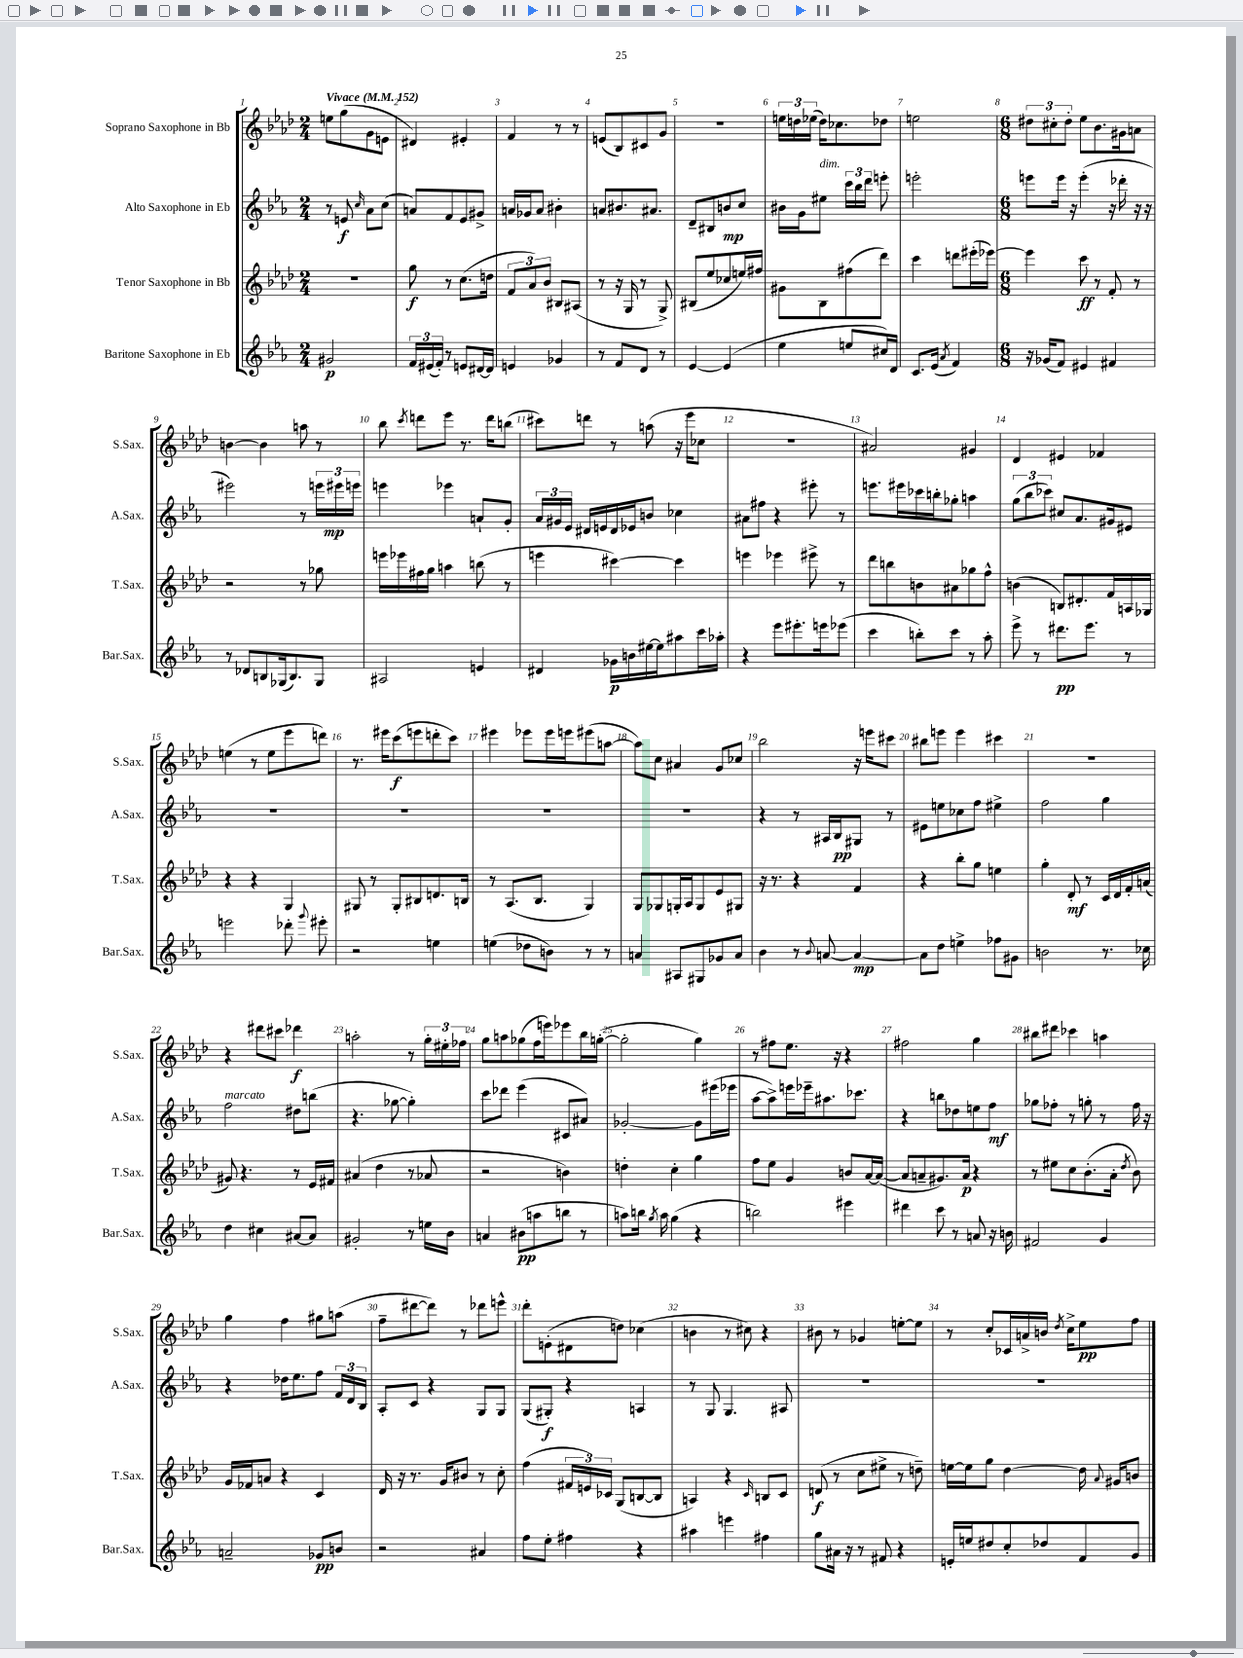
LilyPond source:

<<
\new StaffGroup <<
\new Staff = "s0" \with { instrumentName = "Soprano Saxophone in Bb" shortInstrumentName = "S.Sax." } {
    \clef treble \key aes \major \numericTimeSignature \time 2/4 \tempo "Vivace" 4 = 152
    \autoBeamOff e''8[ g''8( g'8 e'8] |
    dis'4) eis'4-. |
    f'4 r8 r8 |
    e'8[( bes8) cis'8 g'8] |
    r2 |
    \tuplet 3/2 { e''16[ d''16 ees''16]( } d''16[) ces''8. des''8] |
    e''2 |
    \numericTimeSignature \time 6/8 \tuplet 3/2 { dis''8[ cis''8-. dis''8]-. } ees''8[ bes'8. gis'16 a'8] |
    b'4~ b'4 a''8 r8 |
    bes''8 \acciaccatura { c'''8 } d'''8[ ees'''8] r8. d'''16[ b''8]( |
    cis'''8[) d'''8] r8 a''8( r16 ees'''16[ ces''8] |
    R2. |
    ais'2) gis'4 |
    des'4 eis'4 fes'4 |
    e''4( r8 e''8[ ees'''8 d'''8]) |
    r8. eis'''16[ c'''8\f( e'''8 d'''8-. c'''8]) |
    eis'''4 ees'''8[ ees'''16 e'''16 eis'''8( a''8]~ |
    a''8[) c''8] ais'4 g'8[ ces''8] |
    bes''2 r16 e'''16[ cis'''8] |
    bis''8[ e'''8] e'''4 cis'''4 |
    R2. |
    r4 dis'''8[ cis'''8] des'''4\f |
    a''2-. r8 \tuplet 3/2 { g''16[-. eis''16-. fes''16] } |
    g''8[ a''8 ges''8( f''16 e'''16) ees'''8 bes''16 g''16]~-.( |
    g''2-. g''4) |
    r8 fis''8[ ees''8.] r16 r4 |
    fis''2 g''4 |
    bis''8[ dis'''8] ces'''4 a''4 |
    g''4 f''4 gis''8[ a''8]( |
    f''8[-- dis'''8~ dis'''8]) r8 des'''8[ e'''8]-^ |
    des'''8[-. e'8-.( dis'8 d''8]) ces''4( |
    b'4 r8 cis''8) r4 |
    bis'8 r8 ges'4 e''8[~-. e''8] |
    r8 c''8[-. ces'16 a'16-> b'16] \acciaccatura { des''8 } c''16[-> ees''8\pp f''8] \bar "|." |
}
\new Staff = "s1" \with { instrumentName = "Alto Saxophone in Eb" shortInstrumentName = "A.Sax." } {
    \clef treble \key ees \major \numericTimeSignature \time 2/4
    \autoBeamOff r8 e'8\f \grace { c''16 } aes'8[ c''8]( |
    a'8[) f'8 ees'8 gis'8]-> |
    a'16[ ges'16 a'8] bis'4-. |
    a'8[ bis'8. ais'8.] |
    d'8[-- bis8 b'8\mp c''8] |
    bis'16[ g'16 eis''8]^\markup { \italic "dim." } \tuplet 3/2 { c'''16[ bes''16 d'''16] } e'''8-. |
    e'''2-. |
    \numericTimeSignature \time 6/8 e'''8[ e'''16] r16 e'''4-.( r16 des'''16-. r16 r16 |
    eis'''2) r8 \tuplet 3/2 { e'''16[ eis'''16\mp e'''16] } |
    e'''4 ees'''4 a'8[-! g'8]-. |
    \tuplet 3/2 { aes'16[ gis'16 ees'16] } dis'16[ e'16 dis'16 ees'16 b'8] ces''4 |
    ais'8[ fis''8] r4 eis'''8-. r8 |
    e'''8.[ eis'''16 ces'''16 b''16-. ges''8]-. a''4 |
    \tuplet 3/2 { g''8[( bes''8 ces'''8]) } cis''8[ aes'8. gis'16 eis'8] |
    R2. |
    R2. |
    R2. |
    R2. |
    r4 r8 ais16[ bes16\pp gis8] r8 |
    eis'8[ e''8 ces''8 f''8] eis''4-> |
    f''2 g''4 |
    f''2^\markup { \italic "marcato" } dis''8[ b''8]( |
    r4. ges''8~ ges''4-.) |
    c'''8[ des'''8] ees'''4( cis'8[ ais'8]) |
    ges'2~-. ges'8[ eis'''16( ees'''16] |
    aes''8[~ aes''8->) e'''16 ees'''16-- ais''8. ces'''8.] |
    r4 b''8[ des''8 e''8 f''8]\mf |
    ges''8[ fes''8]-. r8 g''8-. r8 fes''16 r16 |
    r4 des''16[ ees''8. f''8] \tuplet 3/2 { f'16[ d'16 bes16] } |
    aes8[-. c'8] r4 g8[ g8] |
    g8[( gis8]-.\f) r4 a4 |
    r8 g8 g4. ais8 |
    R2. |
    R2. \bar "|." |
}
\new Staff = "s2" \with { instrumentName = "Tenor Saxophone in Bb" shortInstrumentName = "T.Sax." } {
    \clef treble \key aes \major \numericTimeSignature \time 2/4
    \autoBeamOff r2 |
    g''8\f r8 c''8.[( d''16] |
    \tuplet 3/2 { f'8[ aes'8) bes'8] } bis8[ ais8]( |
    r8 r16 g16 r8 g8->) |
    bis8[( ees''8 ces''8 e''16) fis''16] |
    gis'8[ bes8 fis''8( des'''8]) |
    c'''4 d'''8[ eis'''16-.( ees'''16]~) |
    \numericTimeSignature \time 6/8 ees'''4 c'''8\ff r8 f'8-. r8 |
    r2 r8 ges''8 |
    e'''16[ ees'''16 fis''16 g''16] a''4 b''8( r8 |
    e'''4 cis'''4~) cis'''4 |
    e'''4 ees'''4 eis'''8-> r8 |
    des'''8[ b''8 b'8 ais'8 ges''8 f''8]-^ |
    b'4( b8[) dis'8.-. f'16 a16 ges16] |
    r4 r4 g4 |
    gis8 r8 gis8[-. bis8 d'8. b16] |
    r8 aes8.[( bes8.] g4) |
    g8[ ges8 g16-. aes16 g8 ees'8 gis8] |
    r16 r8. r4 f'4 |
    r4 bes''8[-. g''8] e''4 |
    g''4-. des'8-.\mf r8 c'16[ des'16 f'16-. a'16]( |
    gis'8) r4. r8 ees'16[ fis'16] |
    ais'4( des''4 r8 aes'8 |
    r2 b'4) |
    d''4-. c''4-. g''4 |
    f''8[ ees''8] g'4 b'8[ aes'16~ aes'16]~( |
    aes'8[ a'8-- gis'8.) a'16]\p r4 |
    r8 eis''8[ c''8 bes'8.-.( aes'16]-. \acciaccatura { des''8 } bes'8) |
    g'16[ fes'16 a'8] r4 c'4 |
    des'16 r16 r8. g'16[ bis'8] r8 c''8-. |
    f''4( \tuplet 3/2 { fis'16[ e'16) ces'16] } g8[( b8~ b8] |
    a4) r4 \grace { c'16 } b8[ c'8] |
    d'8\f( r8 c''8[ eis''8]-> r8 d''8--) |
    e''16[~ e''16 g''8] des''4~ des''16 \appoggiatura { aes'8 } gis'16[ b'8] \bar "|." |
}
\new Staff = "s3" \with { instrumentName = "Baritone Saxophone in Eb" shortInstrumentName = "Bar.Sax." } {
    \clef treble \key ees \major \numericTimeSignature \time 2/4
    \autoBeamOff gis'2\p |
    \tuplet 3/2 { f'16[ eis'16( f'16]-.) } r8 e'8[ dis'16~ dis'16] |
    e'4 ges'4 |
    r8 f'8[ d'8] r8 |
    ees'4~ ees'4( |
    ees''4 e''8[ cis''16) d'16] |
    c'8.[ ees'16]( \acciaccatura { aes'8 } f'4) |
    \numericTimeSignature \time 6/8 r16 ges'16[( f'8]) eis'4 fis'4 |
    r8 des'8[ b8 ges16( b8.) ges8] |
    ais2 e'4 |
    dis'4 ges'16[\p b'16 eis''16~ eis''16 ais''8 c'''16 aes''16]-. |
    r4 ees'''8[ eis'''8.-. e'''16 ees'''8]( |
    c'''4 b''8[-.) c'''8] r8 aes''8-. |
    ees'''8-> r8 dis'''8.[\pp ees'''8.] r8 |
    e'''2 des'''8-. \appoggiatura { g'''8 } eis'''8-. |
    r2 e''4 |
    e''4( des''8[ b'8]) r8 r8 |
    a'4 ais8[ gis8 ges'8 a'8] |
    bes'4 r8 \appoggiatura { bes'8 } a'8~ a'4~\mp |
    a'8[ d''8] e''4-> fes''8[ gis'8] |
    b'2 r8. ces''16 |
    d''4 cis''4 ais'8[~ ais'8] |
    gis'2-. r8 e''16[ bes'16] |
    a'4 bis'8[\pp( a''8 b''8] r8 |
    a''8[) b''16] \acciaccatura { g''8 } a''16 g''4( r4 |
    b''2) eis'''4 |
    dis'''4 c'''8 r8 a'8 r16 b'16 |
    fis'2 g'4 |
    a'2-- ges'8[\pp b'8] |
    r2 ais'4 |
    f''8[ ees''8]-. fis''4 r4 |
    ais''4 e'''4 fis''4 |
    g''8[ ais'16] r16 r8 fis'8 r4 |
    e'16[-. e''16 dis''8 c''8-. des''8 f'8 g'8] \bar "|." |
}
>>
>>
\layout { \context { \Score \override BarNumber.break-visibility = ##(#f #t #t) barNumberVisibility = #all-bar-numbers-visible } }
